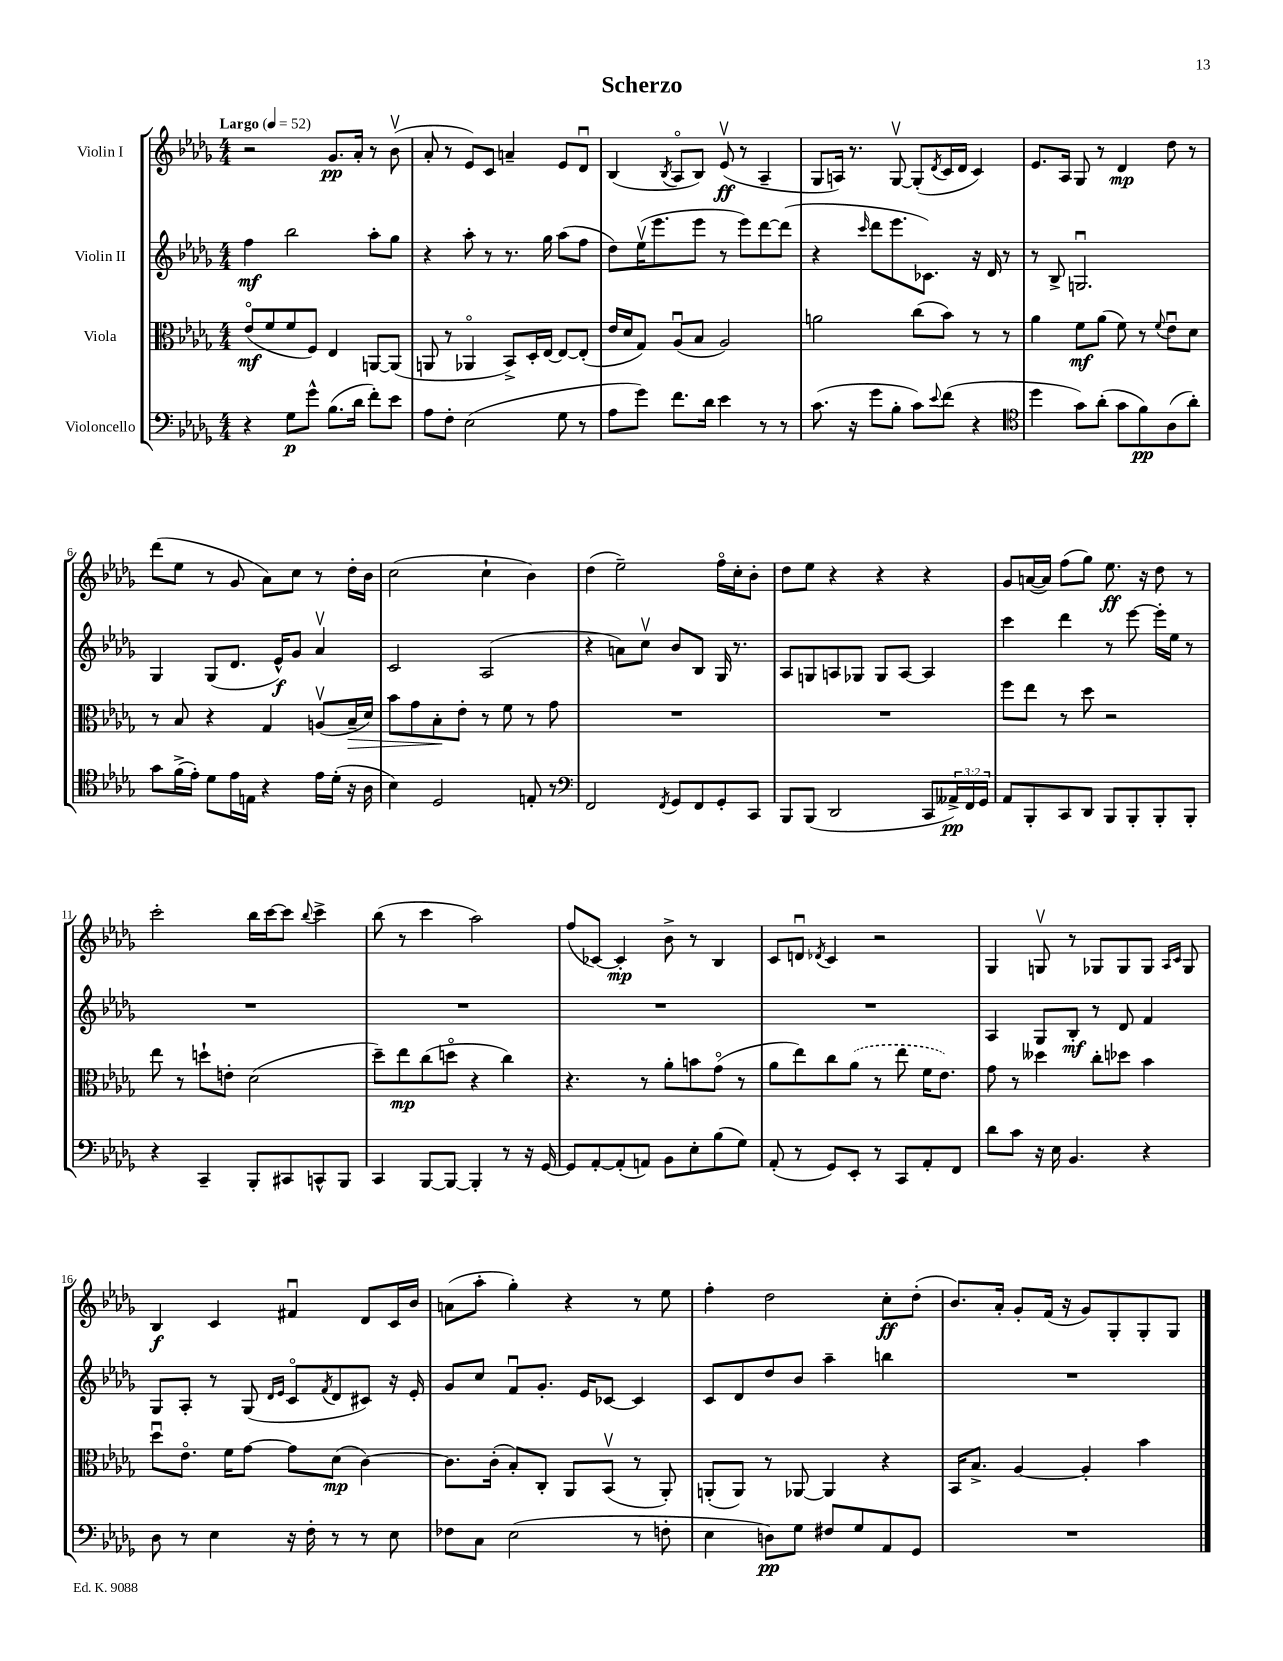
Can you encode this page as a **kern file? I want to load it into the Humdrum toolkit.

**kern	**kern	**kern	**kern
*staff4	*staff3	*staff2	*staff1
*clefF4	*clefC3	*clefG2	*clefG2
*k[b-e-a-d-g-]	*k[b-e-a-d-g-]	*k[b-e-a-d-g-]	*k[b-e-a-d-g-]
*M4/4	*M4/4	*M4/4	*M4/4
*MM52	*MM52	*MM52	*MM52
4r	(8e-o	4ff	2r
.	8f	.	.
8G-	8f	2bb-	.
8g-^^	8F)	.	.
(8.B-	4E-	.	8.g-
16d-	.	.	16a-'
8f')	[8AA	8aa-'	8r
8e-	(8AA]	8gg-	(8b-v
=	=	=	=
8A-	8AA	4r	8a-'
8F'	8r	.	8r
(2E-	4AA-o	8aa-'	8e-)
.	.	8r	8c
.	8BB-^)	8.r	4a~
.	16D-'	.	.
.	[16E-	16gg-	.
8G-	8E-_	(8aa-	8e-
8r	(8E-']	8ff	8d-u
=	=	=	=
8A-	16e-	8dd-)	(4B-
.	16d-	.	.
8g-)	8G-)	(16ee-v	.
.	.	8.eee-	.
.	.	.	8qB-
8.f	(8A-u	.	8A-o
.	8B-	8eee-	8B-)
16d-	.	.	.
4e-	2A-)	8r	(8e-v
.	.	8eee-)	8r
8r	.	[8ddd-	4A-~
8r	.	(8ddd-]	.
=	=	=	=
(8.c	2a	4r	8G-
.	.	.	16A)
16r	.	.	8.r
.	.	16qqccc	.
8g-	.	8ddd-	.
8B-'	.	8.eee-	[8G-v
8c)	(8cc	.	(8G-']
.	.	8.c-)	.
8qqe-	.	.	8qd-
(8f	8b-)	.	16c
.	.	.	16d-
4r	8r	16r	4c)
.	.	16d-	.
.	8r	8r	.
=	=	=	=
*clefC4	*	*	*
4dd-	4a-	8r	8.e-
.	.	8B-^	.
.	.	.	16A-
8g-)	8f	2.Gu	8G-
(8a-'	(8a-	.	8r
8g-	8f)	.	4d-
8f)	8r	.	.
.	8qqf	.	.
(8A-	8e-u	.	8dd-
8a-')	8d-	.	8r
=	=	=	=
8g-	8r	4G-	(8ddd-
(16f^	8B-	.	8ee-
16e-')	.	.	.
8d-	4r	(8G-	8r
16e-	.	8.d-	8g-
16E	.	.	.
4r	4G-	.	8a-)
.	.	16e-^^)	.
.	.	8g-	8cc
16e-	(8Av	4a-v	8r
(16d-'	.	.	.
16r	16B-~	.	16dd-'
16A-	16d-)	.	16b-
=	=	=	=
4B-)	8b-	2c	(2cc
.	8g-	.	.
2D-	8B-'	.	.
.	8e-'	.	.
.	8r	(2A-	4cc`
.	8f	.	.
8E'	8r	.	4b-)
8r	8g-	.	.
=	=	=	=
*clefF4	*	*	*
2FF	1r	4r	(4dd-
.	.	8a)	2ee-~)
.	.	8ccv	.
8qFF	.	.	.
8GG-	.	8b-	.
8FF	.	8B-	.
8GG-'	.	16G-	16ffo
.	.	8.r	16cc'
8CC	.	.	8b-'
=	=	=	=
8BBB-	1r	8A-	8dd-
(8BBB-	.	8G	8ee-
2DD-	.	8A	4r
.	.	8G-	.
.	.	8G-	4r
.	.	[8A	.
8CC	.	4A]	4r
24AA--^)	.	.	.
24FF	.	.	.
24GG-	.	.	.
=	=	=	=
8AA-	8ff	4ccc	8g-
8BBB-'	8ee-	.	([16a
.	.	.	16a])
8CC	8r	4ddd-	(8ff
8DD-	8dd-	.	8gg-)
8BBB-	2r	8r	8.ee-
8BBB-'	.	[8eee-	.
.	.	.	16r
8BBB-'	.	16eee-']	8dd-
.	.	16ee-	.
8BBB-'	.	8r	8r
=	=	=	=
4r	8ee-	1r	2ccc'
.	8r	.	.
4CC~	8dd`	.	.
.	8e'	.	.
8BBB-'	(2d-	.	16bb-
.	.	.	[16ccc
8CC#	.	.	8ccc]
.	.	.	8qqbb-
8CC^^	.	.	4ccc^
8BBB-	.	.	.
=	=	=	=
4CC	8dd-~)	1r	(8bb-
.	8ee-	.	8r
[8BBB-	(8cc	.	4ccc
8BBB-_	8ddo	.	.
4BBB-']	4r	.	2aa-)
8r	4cc)	.	.
16r	.	.	.
[16GG-	.	.	.
=	=	=	=
8GG-]	4.r	1r	(8ff
[8AA-'	.	.	[8c-)
(8AA-']	.	.	4c-']
8AA)	8r	.	.
8BB-	8a-'	.	8b-^
8E-'	8b	.	8r
(8B-	(8g-o	.	4B-
8G-)	8r	.	.
=	=	=	=
(8AA-'	8a-	1r	8c
8r	8ee-)	.	8du
.	.	.	8qd-
8GG-)	8cc	.	4c
8EE-'	(8a-	.	.
8r	8r	.	2r
8CC	8ee-	.	.
8AA-'	16f	.	.
.	8.e-)	.	.
8FF	.	.	.
=	=	=	=
8d-	8g-	4A-	4G-
8c	8r	.	.
16r	4dd--	8G-	8Gv
16E-	.	.	.
4.BB-	.	8B-'	8r
.	8cc'	8r	8G-
.	8dd-	8d-	8G-
4r	4b-	4f	8G-
.	.	.	16qqA-
.	.	.	16qqc
.	.	.	8G-
=	=	=	=
8D-	8dd-u	8G-	4B-
8r	8.e-o	8A-'	.
4E-	.	8r	4c
.	16f	.	.
.	[8g-	(8G-	.
.	.	16qqd-	.
.	.	16qqe-	.
16r	8g-]	8co	4f#u
16F'	.	.	.
.	.	8qf	.
8r	(8d-	8d-	.
8r	[4c)	8c#)	8d-
8E-	.	16r	16c
.	.	16e-'	16b-
=	=	=	=
8F-	8.c]	8g-	(8a
8C	.	8cc	8aa-'
.	(16c'	.	.
(2E-	8B-')	8fu	4gg-')
.	8C'	8.g-'	.
.	8AA-	.	4r
.	.	16e-	.
.	(8BB-v	[8c-	.
8r	8r	4c-]	8r
8F'	8AA-')	.	8ee-
=	=	=	=
4E-	(8AA'	8c	4ff'
.	8AA)	8d-	.
8D)	8r	8dd-	2dd-
8G-	[8AA-	8b-	.
8F#	4AA-]	4aa-~	.
8G-	.	.	.
8AA-	4r	4bb	8cc'
8GG-	.	.	(8dd-'
=	=	=	=
1r	16BB-	1r	8.b-)
.	8.B-^	.	.
.	.	.	16a-'
.	[4A-	.	8g-'
.	.	.	(16f
.	.	.	16r
.	4A-']	.	8g-)
.	.	.	8G-'
.	4b-	.	8G-'
.	.	.	8G-
==	==	==	==
*-	*-	*-	*-
